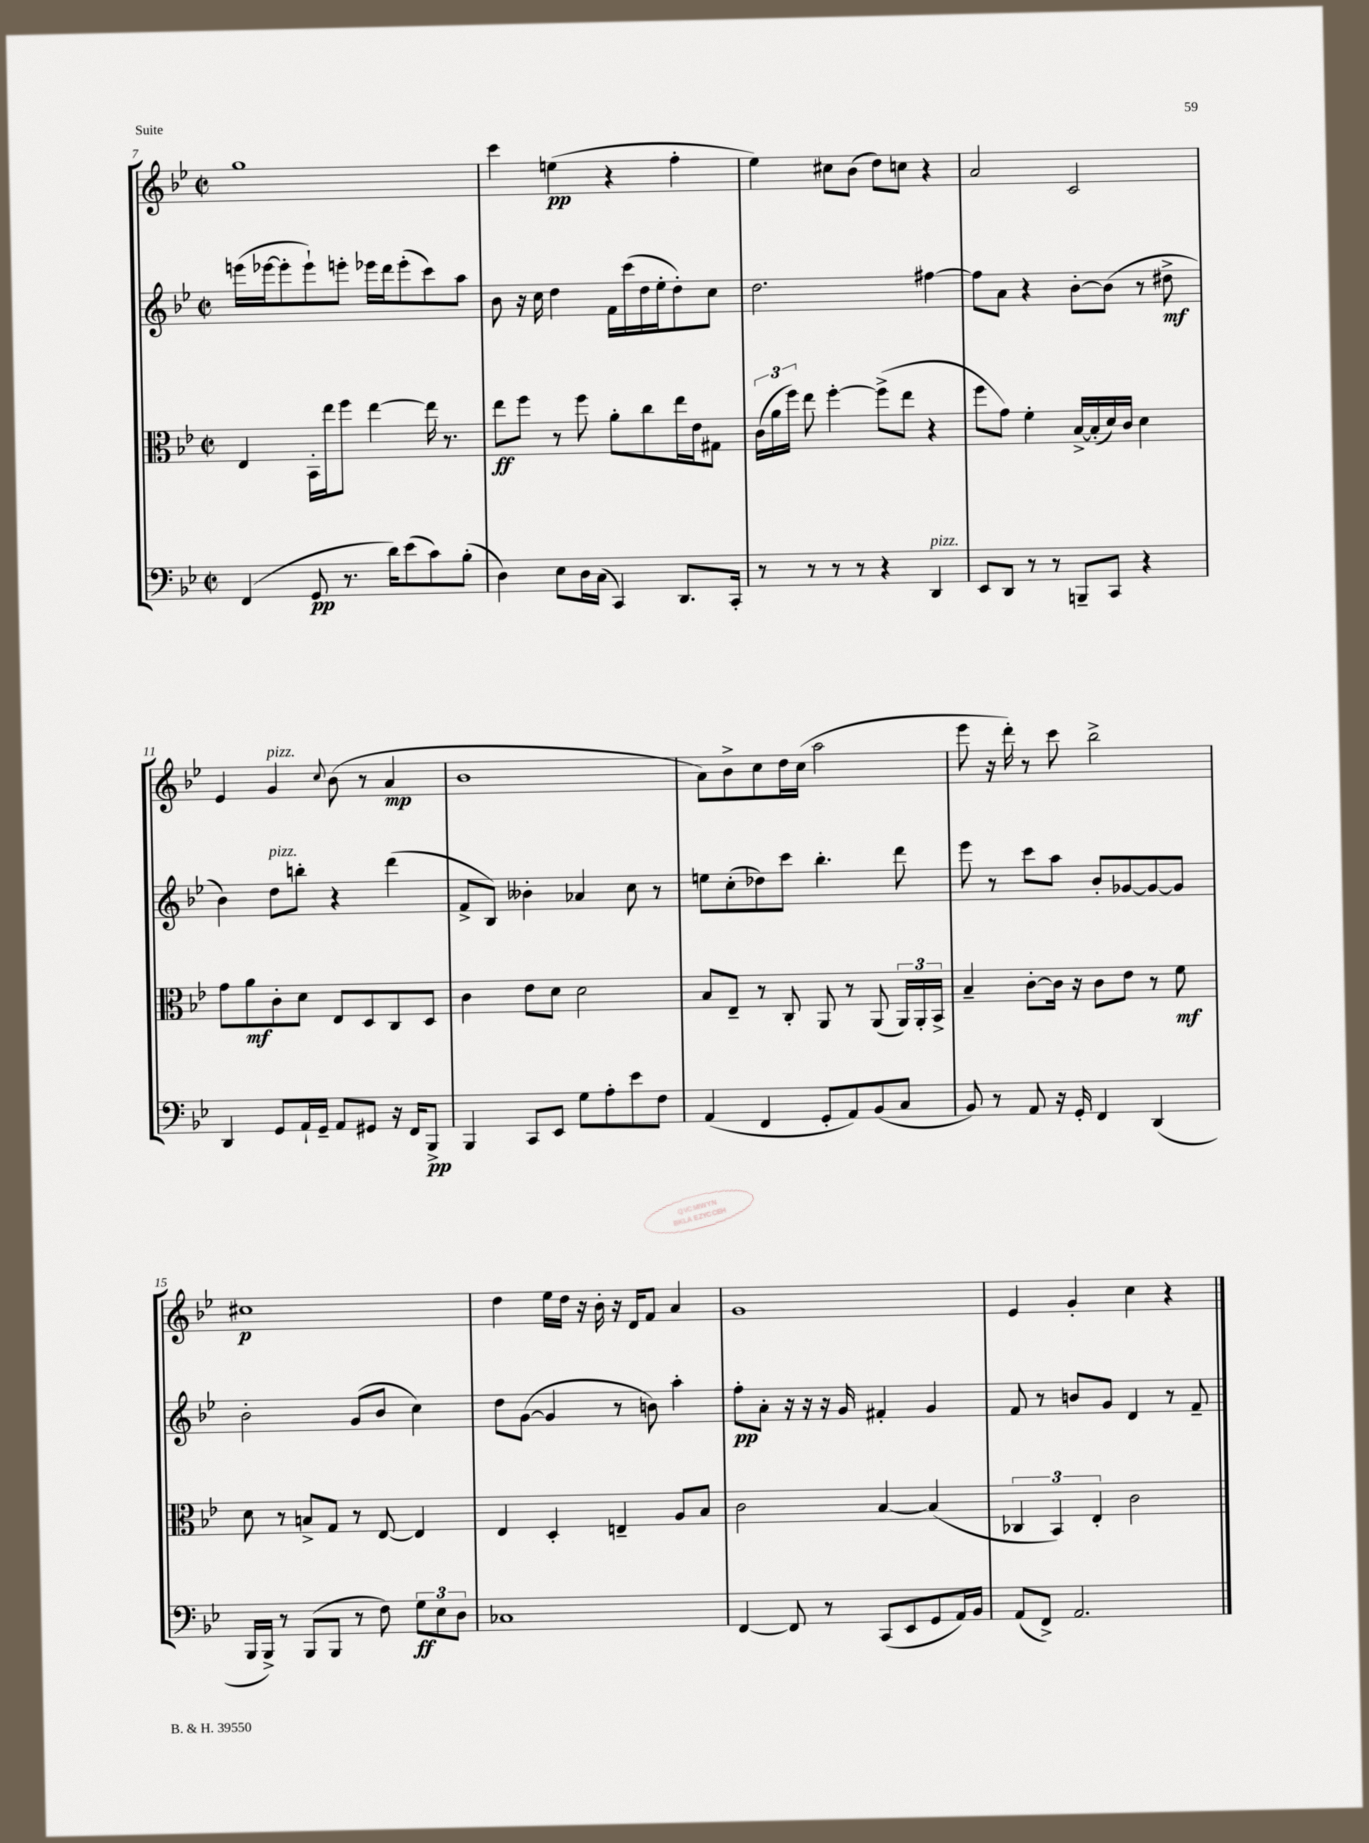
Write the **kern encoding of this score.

**kern	**dynam	**kern	**dynam	**kern	**dynam	**kern	**dynam
*part4	*part4	*part3	*part3	*part2	*part2	*part1	*part1
*staff4	*staff4	*staff3	*staff3	*staff2	*staff2	*staff1	*staff1
*clefF4	*	*clefC3	*	*clefG2	*	*clefG2	*
*k[b-e-]	*	*k[b-e-]	*	*k[b-e-]	*	*k[b-e-]	*
*M2/2	*	*M2/2	*	*M2/2	*	*M2/2	*
*met(c|)	*	*met(c|)	*	*met(c|)	*	*met(c|)	*
=7	=7	=7	=7	=7	=7	=7	=7
(4FF/	.	4E-/	.	(16eeen\LL	.	1gg	.
.	.	.	.	[16eee-X\J	.	.	.
.	.	.	.	8eee-'\]	.	.	.
8GG/	pp	16BB-'\LL	.	8eee-`\)	.	.	.
.	.	16ee-\J	.	.	.	.	.
8.r	.	8ff\J	.	8eeen'\J	.	.	.
.	.	[4ee-\	.	16eee-X\LL	.	.	.
16d\KL)	.	.	.	16ddd\J	.	.	.
(8e-\	.	.	.	(8eee-'\	.	.	.
8c\)	.	16ee-\]	.	8ccc\)	.	.	.
.	.	8.r	.	.	.	.	.
(8B-'\J	.	.	.	8aa\J	.	.	.
=8	=8	=8	=8	=8	=8	=8	=8
4D\)	.	8ee-\L	ff	8b-\	.	4ccc\	.
.	.	8ff\J	.	16r	.	.	.
.	.	.	.	16cc\	.	.	.
8E-\L	.	8r	.	4dd\	.	(4een\	pp
16D\L	.	8ff\	.	.	.	.	.
(16C\JJ	.	.	.	.	.	.	.
4CC/)	.	8a'\L	.	16f\LL	.	4r	.
.	.	.	.	(16ccc\	.	.	.
.	.	8cc\	.	16dd\	.	.	.
.	.	.	.	16ee-'\J	.	.	.
8.DD/L	.	16ee-\L	.	8dd'\)	.	4ff'\	.
.	.	16e-\J	.	.	.	.	.
.	.	8G#X\J	.	8cc\J	.	.	.
16CC'/Jk	.	.	.	.	.	.	.
=9	=9	=9	=9	=9	=9	=9	=9
8r	.	(24c\LL	.	2.dd\	.	4ee-\)	.
.	.	24a\	.	.	.	.	.
.	.	24ff\JJ)	.	.	.	.	.
8r	.	8ee-\	.	.	.	.	.
8r	.	[4ff'\	.	.	.	8cc#X\L	.
8r	.	.	.	.	.	(8b-\J	.
4r	.	(8ff^\L]	.	.	.	8dd\L)	.
.	.	8ee-\J	.	.	.	8ccn\J	.
!LO:TX:a:i:t=pizz.	!	!	!	!	!	!	!
4DD/	.	4r	.	[4ff#X\	.	4r	.
=10	=10	=10	=10	=10	=10	=10	=10
8EE-/L	.	8ff\L	.	8ff#\L]	.	2a/	.
8DD/J	.	8g\J)	.	8a\J	.	.	.
8r	.	4f'\	.	4r	.	.	.
8r	.	.	.	.	.	.	.
8BBBn~/L	.	[16B-^/LL	.	[8b-'\L	.	2c/	.
.	.	(16B-'/]	.	.	.	.	.
8CC/J	.	16d/)	.	(8b-\J]	.	.	.
.	.	16c/JJ	.	.	.	.	.
4r	.	4d\	.	8r	.	.	.
.	.	.	.	8dd#X^\	mf	.	.
!!LO:LB:g=z
=11	=11	=11	=11	=11	=11	=11	=11
4DD/	.	8g\L	.	4b-\)	.	4e-/	.
.	.	8a\	mf	.	.	.	.
!	!	!	!	!	!	!LO:TX:a:i:t=pizz.	!
!	!	!	!	!LO:TX:a:i:t=pizz.	!	!	!
8GG/L	.	8c'\	.	8dd\L	.	4g/	.
16AA`/L	.	8d\J	.	8bbn'\J	.	.	.
16GG~/JJ	.	.	.	.	.	.	.
.	.	.	.	.	.	8qqcc/	.
8AA/L	.	8E-/L	.	4r	.	(8b-\	.
8GG#X/J	.	8D/	.	.	.	8r	.
16r	.	8C/	.	(4ddd\	.	4a/	mp
16FF/KL	.	.	.	.	.	.	.
8BBB-^/J	pp	8D/J	.	.	.	.	.
=12	=12	=12	=12	=12	=12	=12	=12
4BBB-/	.	4c\	.	8f^/L	.	1b-	.
.	.	.	.	8B-/J)	.	.	.
8CC/L	.	8e-\L	.	4b--X'\	.	.	.
8EE-/J	.	8d\J	.	.	.	.	.
8G\L	.	2d\	.	4a-X/	.	.	.
8A'\	.	.	.	.	.	.	.
8e-\	.	.	.	8cc\	.	.	.
8F\J	.	.	.	8r	.	.	.
=13	=13	=13	=13	=13	=13	=13	=13
(4AA/	.	8B-/L	.	8een\L	.	8a\L)	.
.	.	8E-~/J	.	(8cc'\	.	8b-^\	.
4FF/	.	8r	.	8dd-X\)	.	8cc\	.
.	.	8C'/	.	8ccc\J	.	16dd\L	.
.	.	.	.	.	.	(16cc\JJ	.
8GG'/L	.	8AA/	.	4.bb-'\	.	2aa\	.
8AA/)	.	8r	.	.	.	.	.
(8BB-/	.	(8AA/	.	.	.	.	.
8C/J	.	24AA/LL)	.	8ddd\	.	.	.
.	.	24AA'/	.	.	.	.	.
.	.	24BB-^/JJ	.	.	.	.	.
=14	=14	=14	=14	=14	=14	=14	=14
8BB-/)	.	4B-~/	.	8eee-\	.	8eee-\	.
8r	.	.	.	8r	.	16r	.
.	.	.	.	.	.	16ddd'\)	.
8AA/	.	[8c'\L	.	8ccc\L	.	8r	.
16r	.	16c\Jk]	.	8aa\J	.	8ccc\	.
16GG'/	.	16r	.	.	.	.	.
4FF/	.	8c\L	.	8b-'/L	.	2bb-^\	.
.	.	8e-\J	.	[8g-X/	.	.	.
(4DD/	.	8r	.	8g-/_	.	.	.
.	.	8f\	mf	8g-/J]	.	.	.
!!LO:LB:g=z
=15	=15	=15	=15	=15	=15	=15	=15
16BBB-/LL	.	8d\	.	2b-'\	.	1cc#X	p
16BBB-^/JJ)	.	.	.	.	.	.	.
8r	.	8r	.	.	.	.	.
(8BBB-/L	.	8Bn^/L	.	.	.	.	.
8BBB-/J	.	8G/J	.	.	.	.	.
8r	.	8r	.	(8g/L	.	.	.
8F\)	.	[8E-/	.	8b-/J	.	.	.
12G\L	ff	4E-/]	.	4cc\)	.	.	.
12E-\	.	.	.	.	.	.	.
12D\J	.	.	.	.	.	.	.
=16	=16	=16	=16	=16	=16	=16	=16
1C-X	.	4E-/	.	8dd\L	.	4dd\	.
.	.	.	.	([8g\J	.	.	.
.	.	4D'/	.	4g/]	.	16ee-\LL	.
.	.	.	.	.	.	16dd\JJ	.
.	.	.	.	.	.	16r	.
.	.	.	.	.	.	16b-'\	.
.	.	4En~/	.	8r	.	16r	.
.	.	.	.	.	.	16d/KL	.
.	.	.	.	8bn\)	.	8f/J	.
.	.	8A/L	.	4aa'\	.	4a/	.
.	.	8B-/J	.	.	.	.	.
=17	=17	=17	=17	=17	=17	=17	=17
[4FF/	.	2c\	.	8ff'\L	pp	1g	.
.	.	.	.	8a'\J	.	.	.
8FF/]	.	.	.	16r	.	.	.
.	.	.	.	16r	.	.	.
8r	.	.	.	16r	.	.	.
.	.	.	.	16g/	.	.	.
(8CC/L	.	[4B-/	.	4f#X'/	.	.	.
8EE-/	.	.	.	.	.	.	.
8GG/	.	(4B-/]	.	4g/	.	.	.
16AA/L)	.	.	.	.	.	.	.
16BB-/JJ	.	.	.	.	.	.	.
=18	=18	=18	=18	=18	=18	=18	=18
(8AA/L	.	6C-X/	.	8f/	.	4e-/	.
8FF^/J)	.	.	.	8r	.	.	.
.	.	6BB-/)	.	.	.	.	.
2.AA/	.	.	.	8bn/L	.	4g'/	.
.	.	6E-'/	.	.	.	.	.
.	.	.	.	8g/J	.	.	.
.	.	2c\	.	4d/	.	4cc\	.
.	.	.	.	8r	.	4r	.
.	.	.	.	8f~/	.	.	.
==	==	==	==	==	==	==	==
*-	*-	*-	*-	*-	*-	*-	*-
